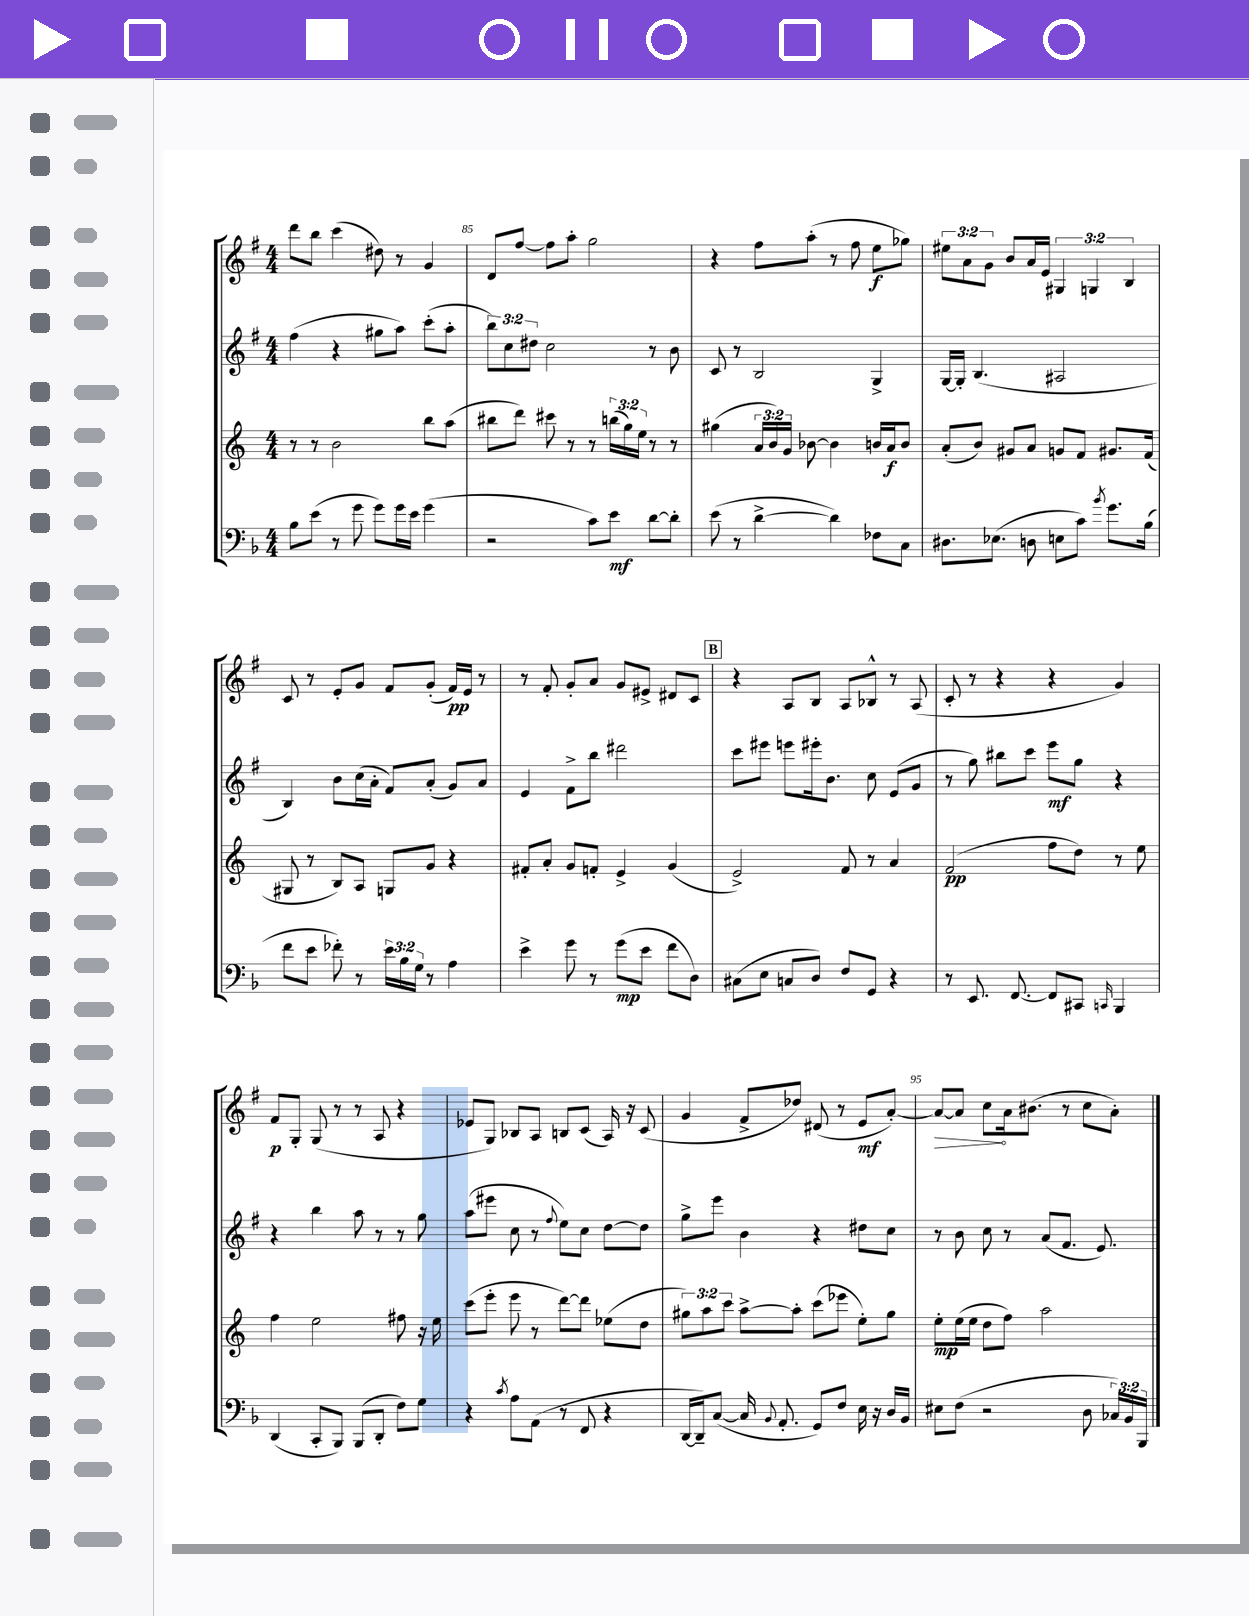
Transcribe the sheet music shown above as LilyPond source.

<<
\new StaffGroup <<
\new Staff = "s0" {
    \clef treble \key g \major \numericTimeSignature \time 4/4 \override Staff.TupletNumber.text = #tuplet-number::calc-fraction-text
    \autoBeamOff d'''8[ b''8] c'''4( dis''8) r8 g'4 |
    d'8[ fis''8]~ fis''8[ a''8]-. g''2 |
    r4 fis''8[ a''8]-.( r8 fis''8 e''8[\f ges''8]) |
    \tuplet 3/2 { eis''8[ a'8 g'8] } b'8[ a'16 e'16] \tuplet 3/2 { gis4 g4 b4 } |
    c'8 r8 e'8[-. g'8] fis'8[ g'8]-.( fis'16[\pp) e'16] r8 |
    r8 fis'8-. g'8[-. a'8] g'8[ eis'8]-> dis'8[ c'8] |
    \mark \markup { \box "B" } r4 a8[ b8] a8[ bes8]-^ r8 a8( |
    c'8-. r8 r4 r4 g'4) |
    fis'8[\p g8]-. g8( r8 r8 a8 r4 |
    ees'8[ g8]) bes8[ a8] b8[ c'8]( a16) r16 c'8( |
    g'4 fis'8[-> des''8]) dis'8( r8 e'8[\mf a'8]~-.) |
    \once \override Hairpin.circled-tip = ##t a'8[~\> a'8] c''8[\! a'16 bis'8.]( r8 c''8[ a'8]-.) \bar "|." |
}
\new Staff = "s1" {
    \clef treble \key g \major \numericTimeSignature \time 4/4 \override Staff.TupletNumber.text = #tuplet-number::calc-fraction-text
    \autoBeamOff fis''4( r4 gis''8[ a''8]) c'''8[-.( a''8]-. |
    \tuplet 3/2 { b''8[) c''8 dis''8] } c''2 r8 b'8 |
    c'8 r8 b2 g4-> |
    g16[~ g16]-. b4.( ais2 |
    b4) b'8[ c''16( a'16]-. fis'8[) a'8]-.( g'8[) a'8] |
    e'4 fis'8[-> b''8] dis'''2 |
    \mark \markup { \box "B" } c'''8[ eis'''8] e'''8[ eis'''16-. b'8.] c''8 e'8[( g'8] |
    r8 g''8) bis''8[ c'''8] e'''8[\mf g''8] r4 |
    r4 b''4 a''8 r8 r8 g''8 |
    a''8[( eis'''8] c''8 r8 \appoggiatura { fis''8 } e''8[) c''8] d''8[~ d''8] |
    g''8[-> e'''8] b'4 r4 dis''8[ c''8] |
    r8 b'8 c''8 r8 a'8[( fis'8.] e'8.) \bar "|." |
}
\new Staff = "s2" {
    \clef treble \key c \major \numericTimeSignature \time 4/4 \override Staff.TupletNumber.text = #tuplet-number::calc-fraction-text
    \autoBeamOff r8 r8 b'2 b''8[ a''8]( |
    bis''8[ d'''8]) cis'''8 r8 r8 \tuplet 3/2 { b''16[( g''16) e''16] } r8 r8 |
    gis''4( \tuplet 3/2 { a'16[ b'16) g'16] } bes'8~ bes'4 b'16[ a'16\f b'8] |
    a'8[-.( b'8]) gis'8[ a'8] g'8[ f'8] gis'8.[ f'16]( |
    gis8 r8 b8[) a8] g8[ g'8] r4 |
    fis'8[-. a'8]-. g'8[ f'8]-. e'4-> g'4( |
    \mark \markup { \box "B" } e'2->) f'8 r8 a'4 |
    f'2\pp( f''8[ d''8]) r8 e''8 |
    f''4 e''2 fis''8 r16 e''16 |
    c'''8[( e'''8]-. e'''8 r8 d'''8[~) d'''8] ees''8[( d''8] |
    \tuplet 3/2 { gis''8[) a''8 c'''8] } a''8[~-> a''8]-. c'''8[( ees'''8] e''8[-.) gis''8] |
    e''8[-.\mp e''16( e''16] d''8[ f''8]) a''2 \bar "|." |
}
\new Staff = "s3" {
    \clef bass \key f \major \numericTimeSignature \time 4/4 \override Staff.TupletNumber.text = #tuplet-number::calc-fraction-text
    \autoBeamOff bes8[ e'8]( r8 g'8 g'8[) g'16 e'16] g'4( |
    r2 c'8[) e'8]\mf d'8[~ d'8]-. |
    e'8( r8 d'4~-> d'4) fes8[ c8] |
    dis8.[ ees8.]( d8 e8[ c'8]) \acciaccatura { bes'8 } g'8.[ bes16]( |
    f'8[ e'8] fes'8-.) r8 \tuplet 3/2 { e'16[ bes16 g16] } r8 a4 |
    e'4-> g'8 r8 g'8[\mp( e'8] f'8[ d8]) |
    \mark \markup { \box "B" } cis8[( e8] c8[ d8]) f8[ g,8] r4 |
    r8 e,8. f,8.~ f,8[ cis,8] \grace { c,16 } bes,,4 |
    d,4( c,8[-. bes,,8]) bes,,8[( d,8]-. f8[) g8] |
    r4 \acciaccatura { c'8 } a8[ a,8]( r8 f,8 r4 |
    d,16[~ d,16--) c8]~( c16 \appoggiatura { bes,8 } a,8.-. g,8[) f8] e16 r16 d16[ bes,16] |
    eis8[ f8]( r2 d8 \tuplet 3/2 { ces16[) bes,16 bes,,16] } \bar "|." |
}
>>
>>
\layout { \context { \Score currentBarNumber = #84 \override BarNumber.break-visibility = ##(#f #t #t) barNumberVisibility = #(every-nth-bar-number-visible 5) } }
